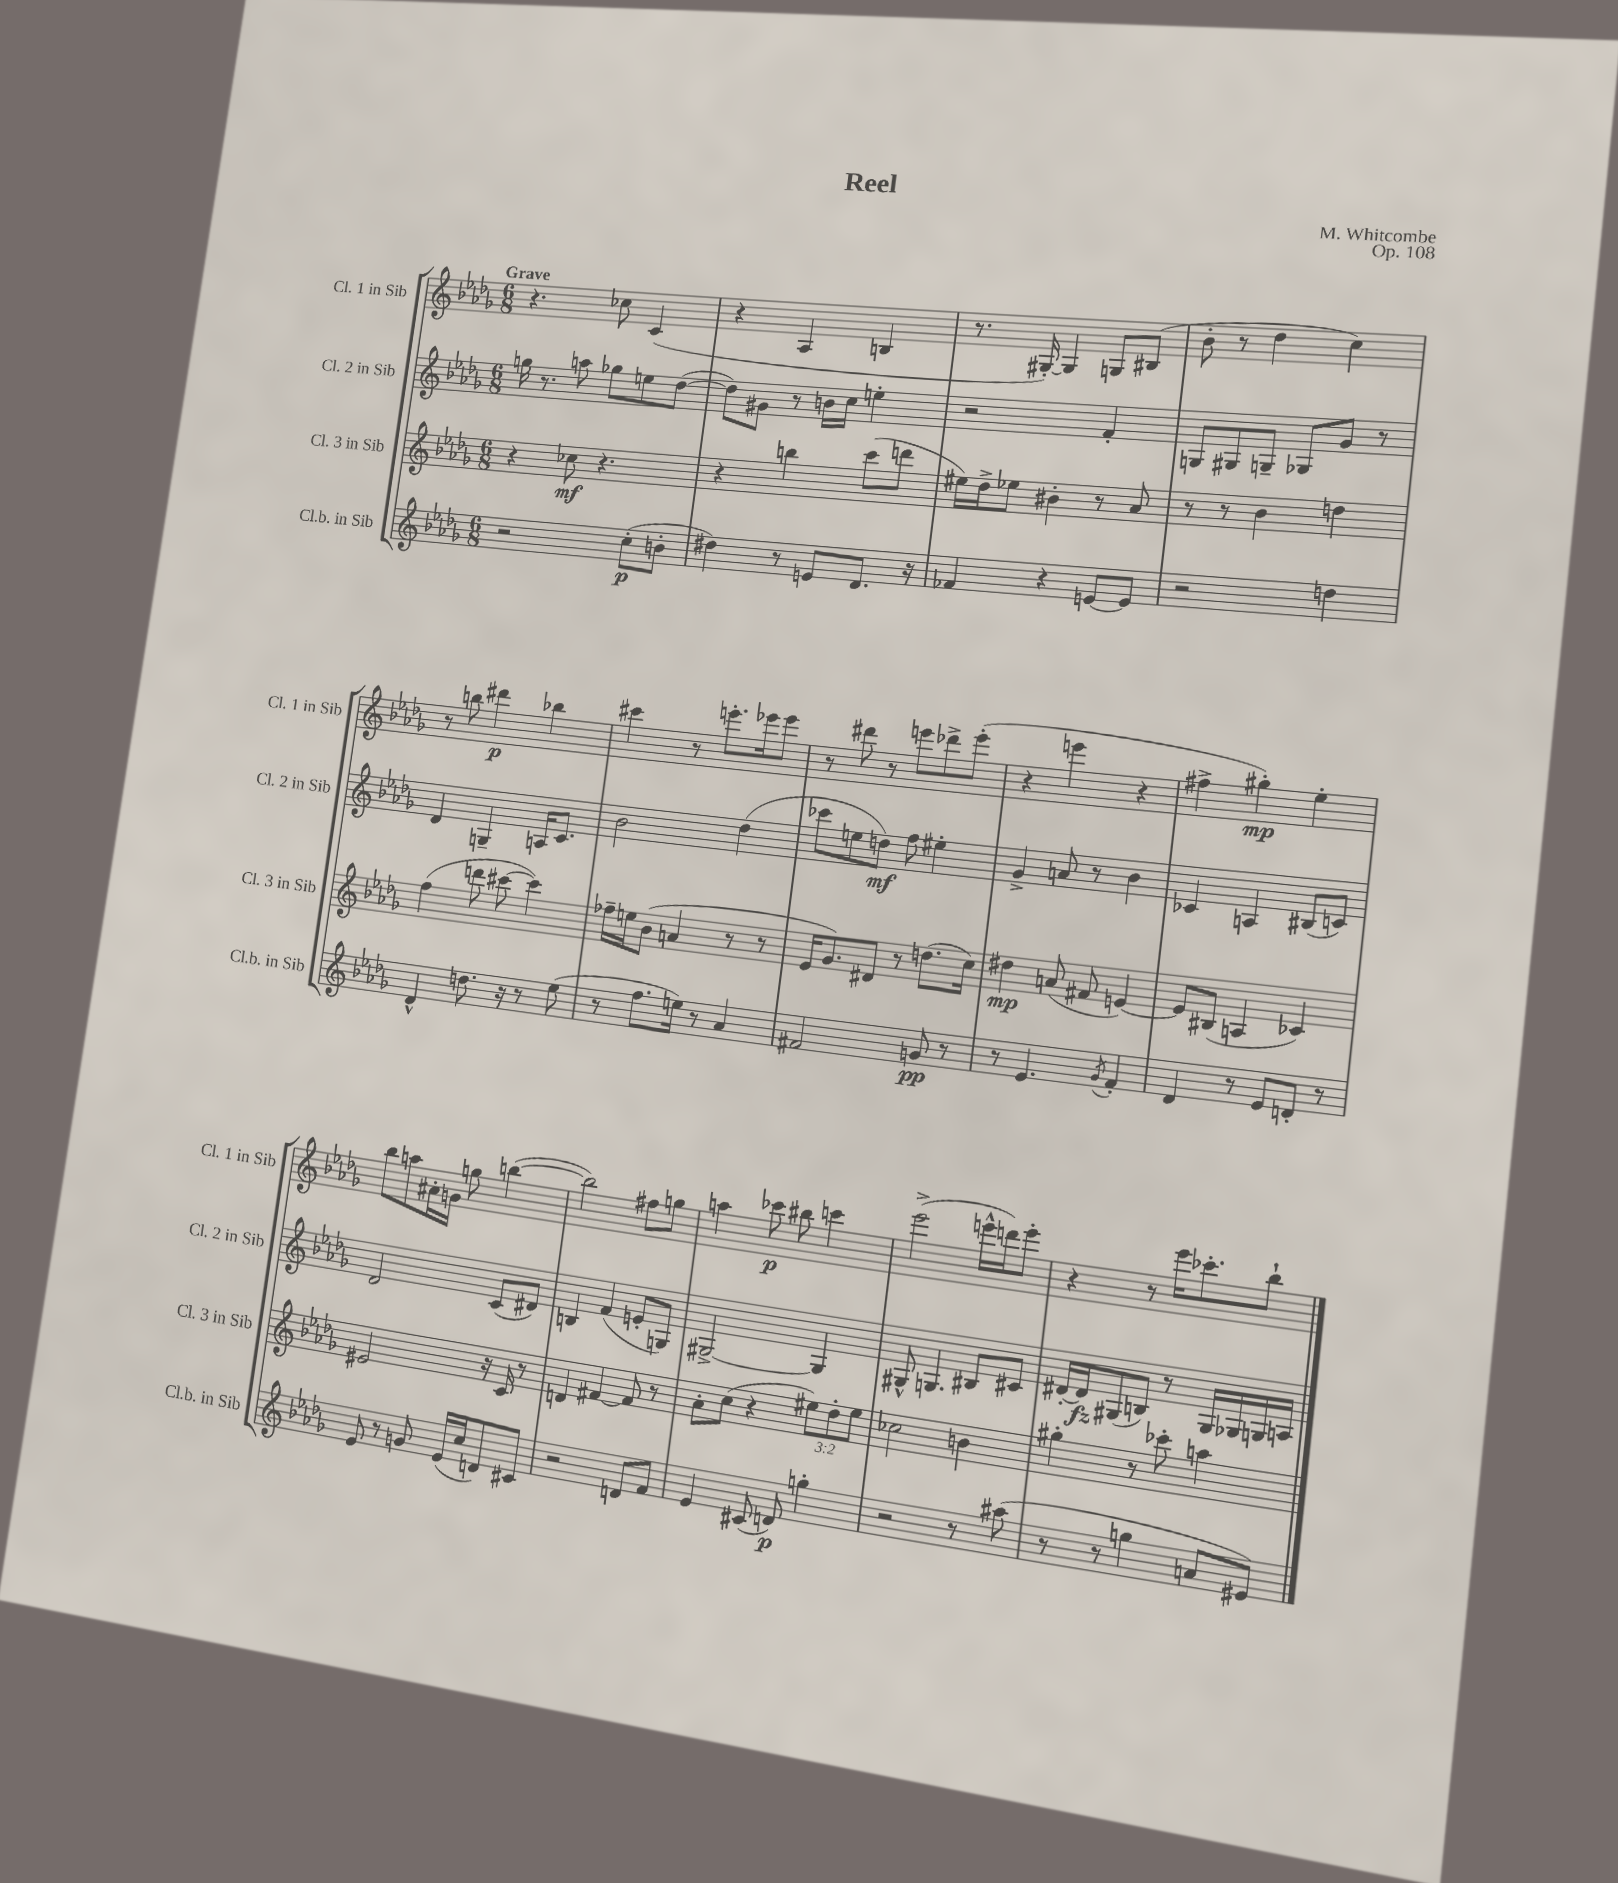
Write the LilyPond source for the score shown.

\header { title = "Reel" composer = "M. Whitcombe" opus = "Op. 108" }
<<
\new StaffGroup <<
\new Staff = "s0" \with { instrumentName = "Cl. 1 in Sib" shortInstrumentName = "Cl. 1 in Sib" } {
    \clef treble \key des \major \numericTimeSignature \time 6/8 \tempo "Grave"
    r4. ces''8 c'4( |
    r4 aes4 b4 |
    r8. gis16~-.) gis4 g8 bis8( |
    bes'8-. r8 des''4 c''4) |
    r8 b''8 dis'''4\p bes''4 |
    cis'''4 r8 e'''8.-. ees'''16 ees'''8 |
    r8 dis'''8 r8 e'''8 des'''8-> e'''8-.( |
    r4 e'''4 r4 |
    fis''4-> gis''4-.\mp) ees''4-. |
    bes''8 a''8 ais'16-. g'16 g''8 b''4~( |
    b''2) fis''8 g''8 |
    a''4 ces'''8\p bis''8 c'''4 |
    ees'''2->( e'''16-^ d'''16) e'''8-. |
    r4 r8 ees'''16 ces'''8.-. bes''8-! \bar "|." |
}
\new Staff = "s1" \with { instrumentName = "Cl. 2 in Sib" shortInstrumentName = "Cl. 2 in Sib" } {
    \clef treble \key des \major \numericTimeSignature \time 6/8
    g''16 r8. a''8 ges''8 e''8 des''8~( |
    des''8) gis'8 r8 b'16 c''16 e''4-. |
    r2 f'4-. |
    g8 gis8 g8-- ges8 ges'8 r8 |
    des'4 g4-- a16 c'8. |
    bes'2 des''4( |
    ces'''8 e''8 d''8\mf) f''8 eis''4-. |
    ges'4-> a'8 r8 bes'4 |
    ces'4 a4 bis8( c'8) |
    des'2 c'8( dis'8) |
    b4 f'4( e'8-. g8) |
    gis2~-> gis4 |
    gis8-^ g4. bis8 cis'8 |
    dis'16~-. dis'16\fz gis8( b8) r8 gis16 ges16 g16 a16 \bar "|." |
}
\new Staff = "s2" \with { instrumentName = "Cl. 3 in Sib" shortInstrumentName = "Cl. 3 in Sib" } {
    \clef treble \key des \major \numericTimeSignature \time 6/8 \override Staff.TupletNumber.text = #tuplet-number::calc-fraction-text
    r4 ces''8\mf r4. |
    r4 b''4 c'''8( d'''8 |
    eis''16) des''16-> ees''8 bis'4-. r8 aes'8 |
    r8 r8 bes'4 d''4 |
    f''4( d'''8 cis'''8~ cis'''4) |
    fes''16-- e''16 bes'8( a'4 r8 r8 |
    ees'16 ges'8.) dis'8 r8 d''8.( c''16) |
    dis''4\mp a'8( fis'8 e'4~) |
    e'8 bis8( a4 ces'4) |
    eis'2 r16 c'16 r8 |
    d'4 fis'4~ fis'8 r8 |
    aes'8-. c''8( r4 \tuplet 3/2 { eis''8) des''8-. eis''8 } |
    ces''2 b'4 |
    gis''4-. r8 ces'''8-. a''4 \bar "|." |
}
\new Staff = "s3" \with { instrumentName = "Cl.b. in Sib" shortInstrumentName = "Cl.b. in Sib" } {
    \clef treble \key des \major \numericTimeSignature \time 6/8
    r2 c''8-.\p( b'8-. |
    dis''4) r8 e'8 des'8. r16 |
    fes'4 r4 e'8~ e'8 |
    r2 d''4 |
    des'4-^ d''8. r16 r8 ees''8( |
    r8 f''8. e''16) r8 aes'4 |
    fis'2 g'8\pp r8 |
    r8 ees'4. \acciaccatura { ges'8 } f'4-. |
    des'4 r8 ees'8 d'8-. r8 |
    ees'8 r8 g'8 ees'16( c''16 d'8) cis'8 |
    r2 d'8 f'8 |
    ees'4 cis'8( d'8\p) g''4-. |
    r2 r8 ais''8( |
    r8 r8 g''4 a'8 eis'8) \bar "|." |
}
>>
>>
\layout { \context { \Score \remove "Bar_number_engraver" } }
